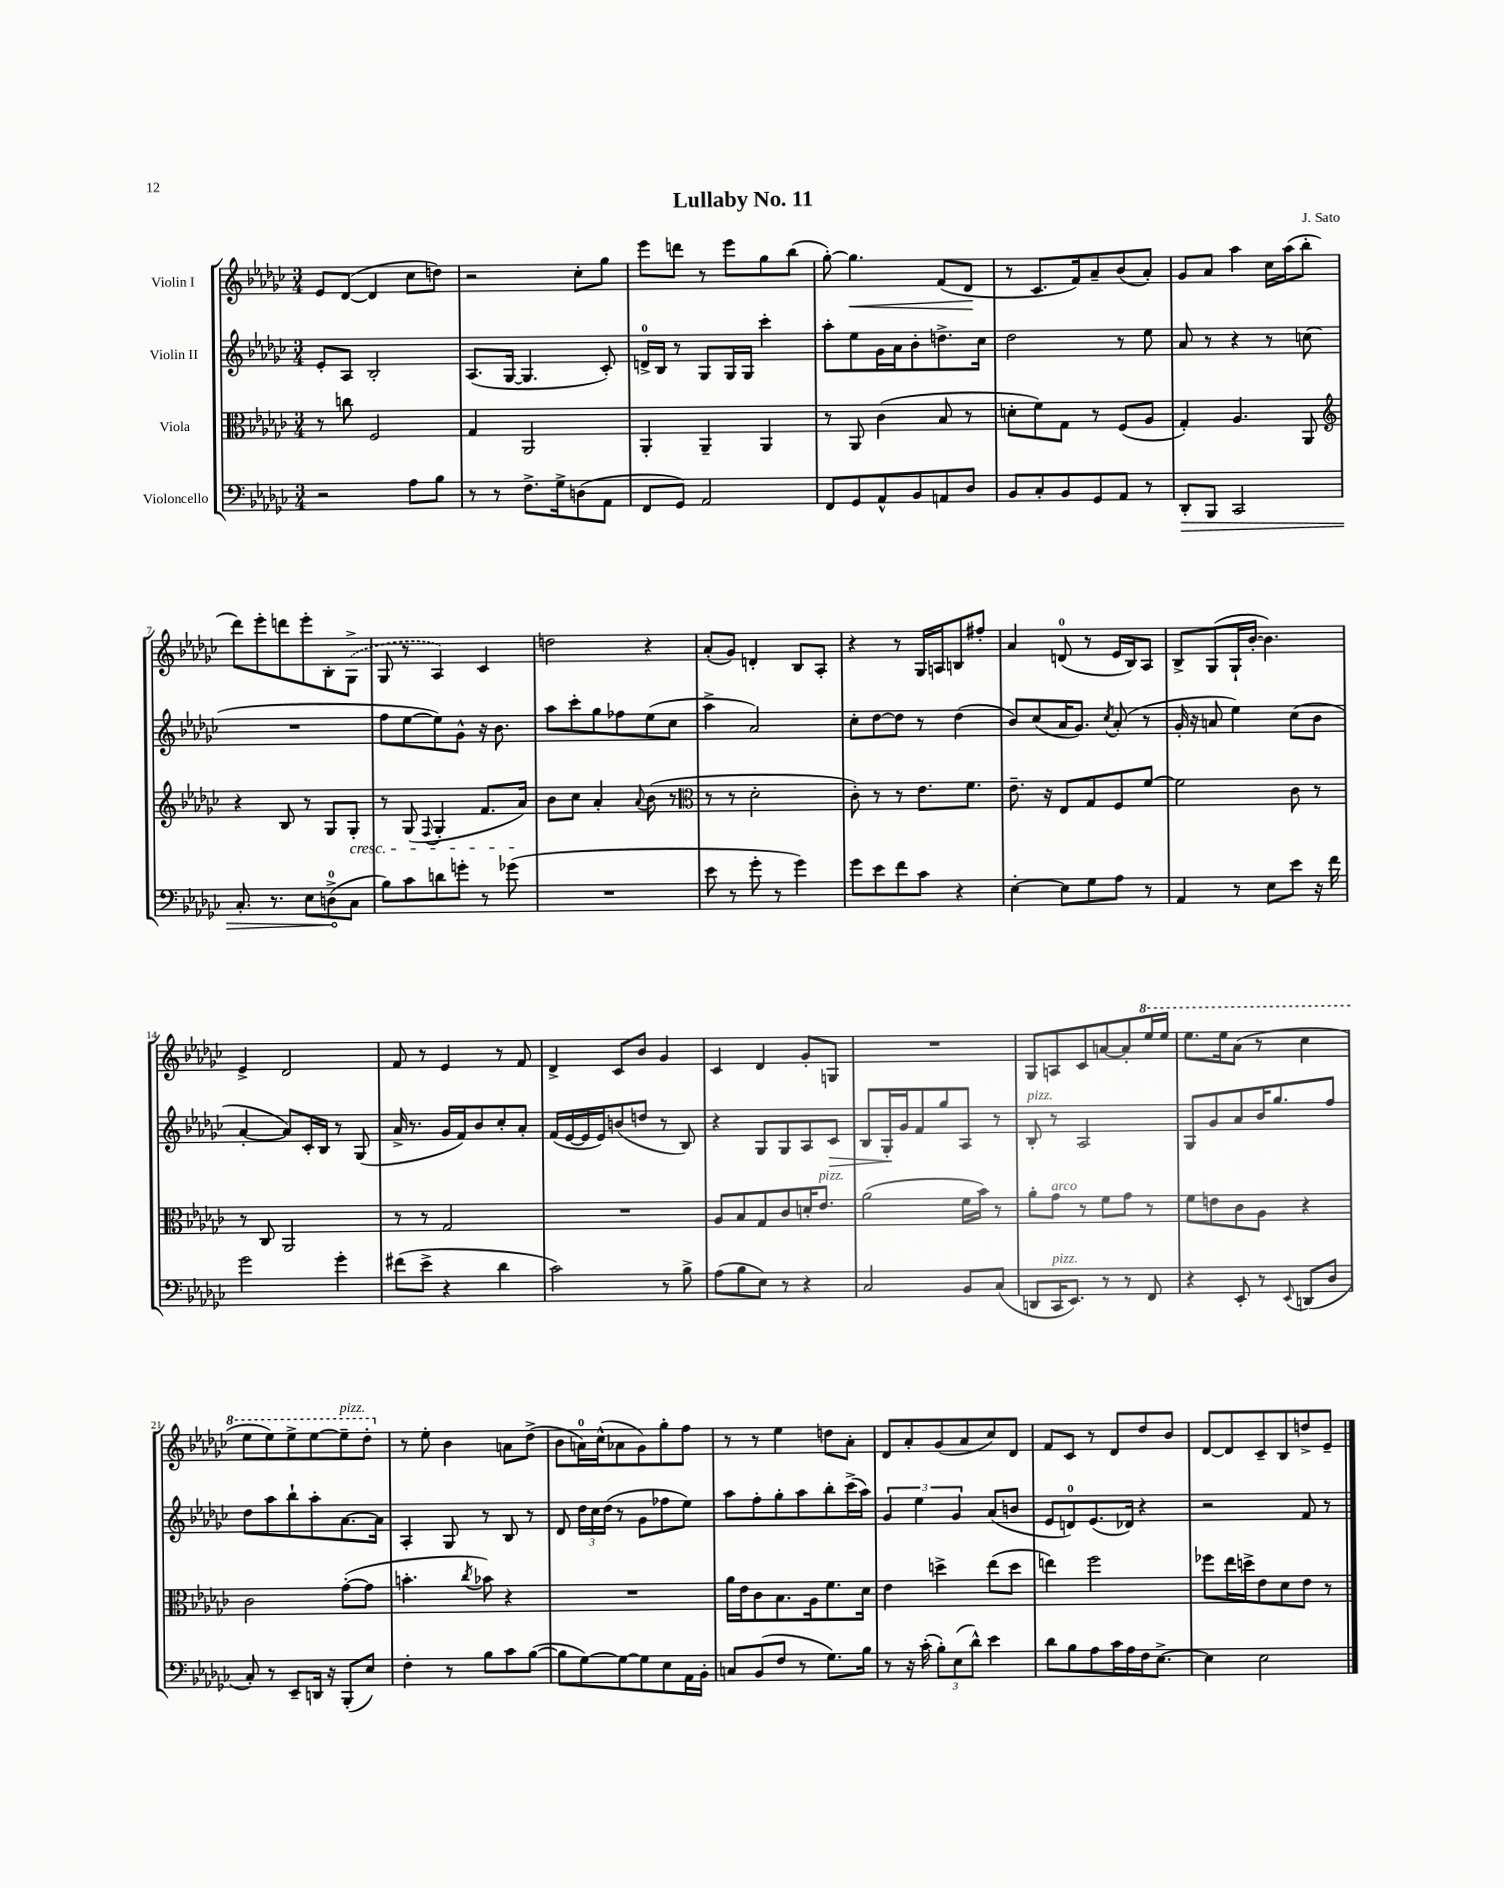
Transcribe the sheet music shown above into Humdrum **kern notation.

**kern	**dynam	**kern	**kern	**dynam	**kern	**dynam
*part4	*part4	*part3	*part2	*part2	*part1	*part1
*staff4	*staff4	*staff3	*staff2	*staff2	*staff1	*staff1
*I"Violoncello	*	*I"Viola	*I"Violin II	*	*I"Violin I	*
*clefF4	*	*clefC3	*clefG2	*	*clefG2	*
*k[b-e-a-d-g-c-]	*	*k[b-e-a-d-g-c-]	*k[b-e-a-d-g-c-]	*	*k[b-e-a-d-g-c-]	*
*M3/4	*	*M3/4	*M3/4	*	*M3/4	*
=1	=1	=1	=1	=1	=1	=1
2r	.	8r	8e-'/L	.	8e-/L	.
.	.	8ccn\	8A-/J	.	([8d-/J	.
.	.	2F/	2B-'/	.	4d-/]	.
8A-\L	.	.	.	.	8cc-\L	.
8B-\J	.	.	.	.	8ddn\J)	.
=2	=2	=2	=2	=2	=2	=2
8r	.	4G-/	(8.A-/L	.	2r	.
8r	.	.	.	.	.	.
.	.	.	[16G-/Jk	.	.	.
8.F^\L	.	2AA-/	4.G-/]	.	.	.
16G-^\k	.	.	.	.	.	.
(8Dn\	.	.	.	.	8cc-'\L	.
8AA-\J	.	.	8c-'/)	.	8gg-\J	.
=3	=3	=3	=3	=3	=3	=3
8FF/L	.	4AA-'/	16dn^/LL	.	8eee-\L	.
.	.	.	16B-/JJ	.	.	.
8GG-/J)	.	.	8r	.	8dddn\J	.
2AA-/	.	4AA-~/	8G-/L	.	8r	.
.	.	.	16G-/L	.	8eee-\L	.
.	.	.	16G-/JJ	.	.	.
.	.	4AA-/	4ccc-'\	.	8gg-\	.
.	.	.	.	.	(8bb-\J	.
=4	=4	=4	=4	=4	=4	=4
8FF/L	.	8r	8aa-'\L	.	[8gg-'\)	.
!	!	!	!	!	!	!LO:HP:b
8GG-/	.	8AA-/	8ee-\	.	4.gg-\]	<
8AA-^^/	.	(4c-\	16g-\L	.	.	.
.	.	.	16a-\J	.	.	.
8BB-/	.	.	8b-'\	.	.	.
8AAn/	.	8B-/	8.ddn^\	.	(8f/L	.
8D-/J	.	8r	.	.	8d-/J	.
.	.	.	16cc-\Jk	.	.	.
.	.	.	.	.	.	[
=5	=5	=5	=5	=5	=5	=5
8BB-/L	.	8dn'\L	2dd-\	.	8r	.
8C-'/	.	8f\)	.	.	8.c-/L	.
8BB-/	.	8G-\J	.	.	.	.
.	.	.	.	.	16f/k)	.
8GG-/	.	8r	.	.	8a-~/	.
8AA-/J	.	(8F/L	8r	.	(8b-/	.
8r	.	8A-/J	8ee-\	.	8a-'/J)	.
=6	=6	=6	=6	=6	=6	=6
!	!LO:HP:b	!	!	!	!	!
8DD-'/L	>	4G-'/)	8a-/	.	8g-/L	.
8BBB-/J	.	.	8r	.	8a-/J	.
2CC-/	.	4.A-/	4r	.	4aa-\	.
.	.	.	8r	.	16cc-\LL	.
.	.	.	.	.	(16aa-\J	.
.	.	8AA-/	(8ccn\	.	8bb-'\J	.
!!LO:LB:g=z
=7	=7	=7	=7	=7	=7	=7
*	*	*clefG2	*	*	*	*
8.C-'/	.	4r	2.r	.	8ddd-\L)	.
.	.	.	.	.	8eee-'\	.
8.r	.	.	.	.	.	.
.	.	8B-/	.	.	8dddn\	.
8E-\L	.	8r	.	.	8eee-'\	.
(8Dn^\	.	8G-/L	.	.	8B-'\	.
!	!	!LO:TX:b:i:t=cresc.	!	!	!	!
8C-\J	]	8G-'/J	.	.	(8G-^\J	.
=8	=8	=8	=8	=8	=8	=8
8B-\L)	.	8r	8ff\L	.	8G-/	.
8c-\	.	(8G-/	[8ee-\	.	8r	.
.	.	8qqF/	.	.	.	.
8dn\	.	4G-'/	8ee-\])	.	4A-/)	.
8gn'\J	.	.	8g-^^\J	.	.	.
8r	.	8.f/L	16r	.	4c-/	.
.	.	.	8.b-\	.	.	.
(8g-X\	.	.	.	.	.	.
.	.	16a-/Jk)	.	.	.	.
=9	=9	=9	=9	=9	=9	=9
2.r	.	8b-\L	8aa-\L	.	2ddn\	.
.	.	8cc-\J	8ccc-'\	.	.	.
.	.	4a-'/	8gg-\	.	.	.
.	.	.	8ff-X\	.	.	.
.	.	8qqa-/	.	.	.	.
.	.	(8b-\	(8ee-\	.	4r	.
.	.	8r	8cc-\J	.	.	.
=10	=10	=10	=10	=10	=10	=10
*	*	*clefC3	*	*	*	*
8e-\	.	8r	4aa-^\	.	(8a-'/L	.
8r	.	8r	.	.	8g-/J)	.
8g-'\	.	2d-'\	2a-/)	.	4dn'/	.
8r	.	.	.	.	.	.
4g-\)	.	.	.	.	8B-/L	.
.	.	.	.	.	8A-'/J	.
=11	=11	=11	=11	=11	=11	=11
8g-\L	.	8c-'\)	8cc-'\L	.	4r	.
8e-\	.	8r	[8dd-\	.	.	.
8f\	.	8r	8dd-\J]	.	8r	.
8c-\J	.	8.e-\L	8r	.	16G-/LL	.
.	.	.	.	.	16An/J	.
4r	.	.	(4dd-\	.	8Bn/	.
.	.	8.f\J	.	.	.	.
.	.	.	.	.	8ff#X'/J	.
=12	=12	=12	=12	=12	=12	=12
[4E-'\	.	8.e-~\	8b-/L)	.	4a-/	.
.	.	.	(8cc-/	.	.	.
.	.	16r	.	.	.	.
8E-\L]	.	8E-/L	16a-/K	.	(8dn/	.
.	.	.	8.g-/J)	.	.	.
8G-\	.	8G-/	.	.	8r	.
.	.	.	8qcc-/	.	.	.
8A-\J	.	8F/	(8a-'/	.	16e-/LL	.
.	.	.	.	.	16B-/J)	.
8r	.	[8f/J	8r	.	8A-/J	.
=13	=13	=13	=13	=13	=13	=13
4AA-/	.	2f\]	16g-'/	.	8B-^/L	.
.	.	.	16r	.	.	.
.	.	.	8an/	.	(8G-/	.
8r	.	.	4ee-\)	.	16G-`/L	.
.	.	.	.	.	[16b-'/JJ	.
8E-\L	.	.	.	.	4.b-\])	.
8e-\J	.	8c-\	(8cc-\L	.	.	.
16r	.	8r	8b-\J	.	.	.
16f\	.	.	.	.	.	.
!!LO:LB:g=z
=14	=14	=14	=14	=14	=14	=14
2g-\	.	8r	[4a-'/	.	4e-^/	.
.	.	8C-/	.	.	.	.
.	.	2AA-/	8a-/L])	.	2d-/	.
.	.	.	16c-'/L	.	.	.
.	.	.	16B-/JJ	.	.	.
4g-'\	.	.	8r	.	.	.
.	.	.	(8G-/	.	.	.
=15	=15	=15	=15	=15	=15	=15
(8f#X\L	.	8r	16a-^/	.	8f/	.
.	.	.	8.r	.	.	.
8e-^\J	.	8r	.	.	8r	.
4r	.	2G-/	16g-/LL	.	4e-/	.
.	.	.	16f/J)	.	.	.
.	.	.	8b-/	.	.	.
4d-\	.	.	8cc-'/	.	8r	.
.	.	.	8a-'/J	.	8f/	.
=16	=16	=16	=16	=16	=16	=16
2c-\)	.	2.r	(16f/LL	.	4d-^/	.
.	.	.	[16e-/	.	.	.
.	.	.	16e-/]	.	.	.
.	.	.	16e-/J)	.	.	.
.	.	.	(8bn/	.	8c-/L	.
.	.	.	8ddn/J	.	8b-/J	.
8r	.	.	8r	.	4g-/	.
8B-^\	.	.	8B-/)	.	.	.
=17	=17	=17	=17	=17	=17	=17
(8A-\L	.	8A-/L	4r	.	4c-/	.
8B-\	.	8B-/	.	.	.	.
8E-\J)	.	8G-/	8G-/L	.	4d-/	.
8r	.	8c-/	8G-/	.	.	.
4r	.	16dn'/K	8A-/	.	8g-'/L	.
!	!	!LO:TX:a:i:t=pizz.	!	!	!	!
.	.	8.e-/J	.	.	.	.
!	!	!	!	!LO:HP:b	!	!
.	.	.	8c-/J	>	8Gn/J	.
=18	=18	=18	=18	=18	=18	=18
2C-/	.	(2a-\	8B-/L	.	2.r	.
.	.	.	16G-'/L	.	.	.
.	.	.	16g-/J	]	.	.
.	.	.	8f/	.	.	.
.	.	.	8gg-/	.	.	.
8BB-/L	.	16f\LL	8A-/J	.	.	.
.	.	16b-\JJ)	.	.	.	.
(8C-/J	.	8r	8r	.	.	.
=19	=19	=19	=19	=19	=19	=19
!	!	!	!LO:TX:a:i:t=pizz.	!	!	!
8DDn/L	.	8a-'\L	8B-'/	.	8G-/L	.
!	!	!LO:TX:a:i:t=arco	!	!	!	!
!LO:TX:a:i:t=pizz.	!	!	!	!	!	!
16CC-/K	.	8g-\J	8r	.	8An/	.
8.EE-/J)	.	.	.	.	.	.
.	.	8r	2A-/	.	8c-/	.
8r	.	8f\L	.	.	[8an/	.
8r	.	8g-\J	.	.	8a'/]	.
*	*	*	*	*	*8va	*
8FF/	.	8r	.	.	16eee-/L	.
.	.	.	.	.	16eee-/JJ	.
=20	=20	=20	=20	=20	=20	=20
4r	.	8f\L	8G-/L	.	8.eee-\L	.
.	.	8en\	8g-/	.	.	.
.	.	.	.	.	16eee-\k	.
8EE-'/	.	8c-\	8a-/	.	(8aa-\J	.
8r	.	8A-\J	16b-/K	.	8r	.
.	.	.	8.gg-/	.	.	.
8qqEE-/	.	.	.	.	.	.
(8DDn/L	.	4r	.	.	4ccc-\	.
8D-/J	.	.	8ff/J	.	.	.
!!LO:LB:g=z
=21	=21	=21	=21	=21	=21	=21
8C-'/)	.	2c-\	8dd-\L	.	8eee-\L	.
8r	.	.	8aa-\	.	8eee-\)	.
8EE-~/L	.	.	8bb-`\	.	8eee-^\	.
16DDn/Jk	.	.	8aa-'\	.	[8eee-\	.
16r	.	.	.	.	.	.
!	!	!	!	!	!LO:TX:a:i:t=pizz.	!
(8BBB-'/L	.	([8g-'\L	[8.a-\	.	8eee-~\]	.
8E-/J)	.	8g-\J]	.	.	8ddd-'\J	.
.	.	.	16a-\Jk]	.	.	.
=22	=22	=22	=22	=22	=22	=22
*	*	*	*	*	*X8va	*
4F'\	.	4.bn'\	4A-'/	.	8r	.
.	.	.	.	.	8ee-'\	.
8r	.	.	8G-/	.	4b-\	.
.	.	8qcc-/	.	.	.	.
8B-\L	.	8b-X\)	8r	.	.	.
8c-\	.	4r	8B-/	.	8an\L	.
([8B-\J	.	.	8r	.	(8dd-^\J	.
=23	=23	=23	=23	=23	=23	=23
8B-\L]	.	2.r	8d-/	.	8b-\L	.
[8G-\)	.	.	24dd-\LL	.	16an\L)	.
.	.	.	24cc-\	.	.	.
.	.	.	.	.	(16cc-^^\J	.
.	.	.	(24dd-\JJ	.	.	.
8G-\_	.	.	8r	.	8a-X\	.
8G-\]	.	.	8g-\L	.	8g-\)	.
8E-\	.	.	8ff-X\	.	8gg-'\	.
16AA-\L	.	.	8ee-\J)	.	8ff\J	.
16BB-'\JJ	.	.	.	.	.	.
=24	=24	=24	=24	=24	=24	=24
8Cn/L	.	16a-\LL	8aa-\L	.	8r	.
.	.	16e-\J	.	.	.	.
(8BB-/	.	8c-\	8ff'\	.	8r	.
8F/J	.	8.B-\	8gg-'\	.	4ee-\	.
8r	.	.	8aa-\	.	.	.
.	.	16A-\k	.	.	.	.
8.G-\L)	.	8.f\	8bb-'\	.	8ddn\L	.
.	.	.	(16ccc-^\L	.	8a-'\J	.
16B-\Jk	.	16d-\Jk	16aa-\JJ)	.	.	.
=25	=25	=25	=25	=25	=25	=25
8r	.	4e-\	6g-/	.	8d-/L	.
16r	.	.	.	.	8a-'/	.
.	.	.	6ee-\	.	.	.
(16c-'\	.	.	.	.	.	.
12B-'\L)	.	4ddn^\	.	.	(8g-/	.
(12E-\	.	.	6g-/	.	.	.
.	.	.	.	.	8a-/	.
12d-^^\J)	.	.	.	.	.	.
4e-\	.	(8ee-\L	(8a-/L	.	8cc-/)	.
.	.	8dd\J	8bn/J	.	8d-/J	.
=26	=26	=26	=26	=26	=26	=26
8d-\L	.	4een\)	8e-/L	.	8f/L	.
8B-\	.	.	8dn/)	.	8c-/J	.
8A-\	.	2ff\	(8.e-/	.	8r	.
16c-\L	.	.	.	.	8d-/L	.
16A-\	.	.	16d-X/Jk)	.	.	.
16F\J	.	.	4r	.	8dd-/	.
[8.E-^\J	.	.	.	.	.	.
.	.	.	.	.	8b-/J	.
=27	=27	=27	=27	=27	=27	=27
4E-\]	.	8ff-X\L	2r	.	[8d-/L	.
.	.	16ee-\L	.	.	8d-/]	.
.	.	16ddn^\J	.	.	.	.
2E-\	.	8e-\	.	.	8c-~/	.
.	.	8d-\	.	.	8B-/	.
.	.	8e-\J	8f/	.	8ddn^/	.
.	.	8r	8r	.	8e-~/J	.
==	==	==	==	==	==	==
*-	*-	*-	*-	*-	*-	*-
